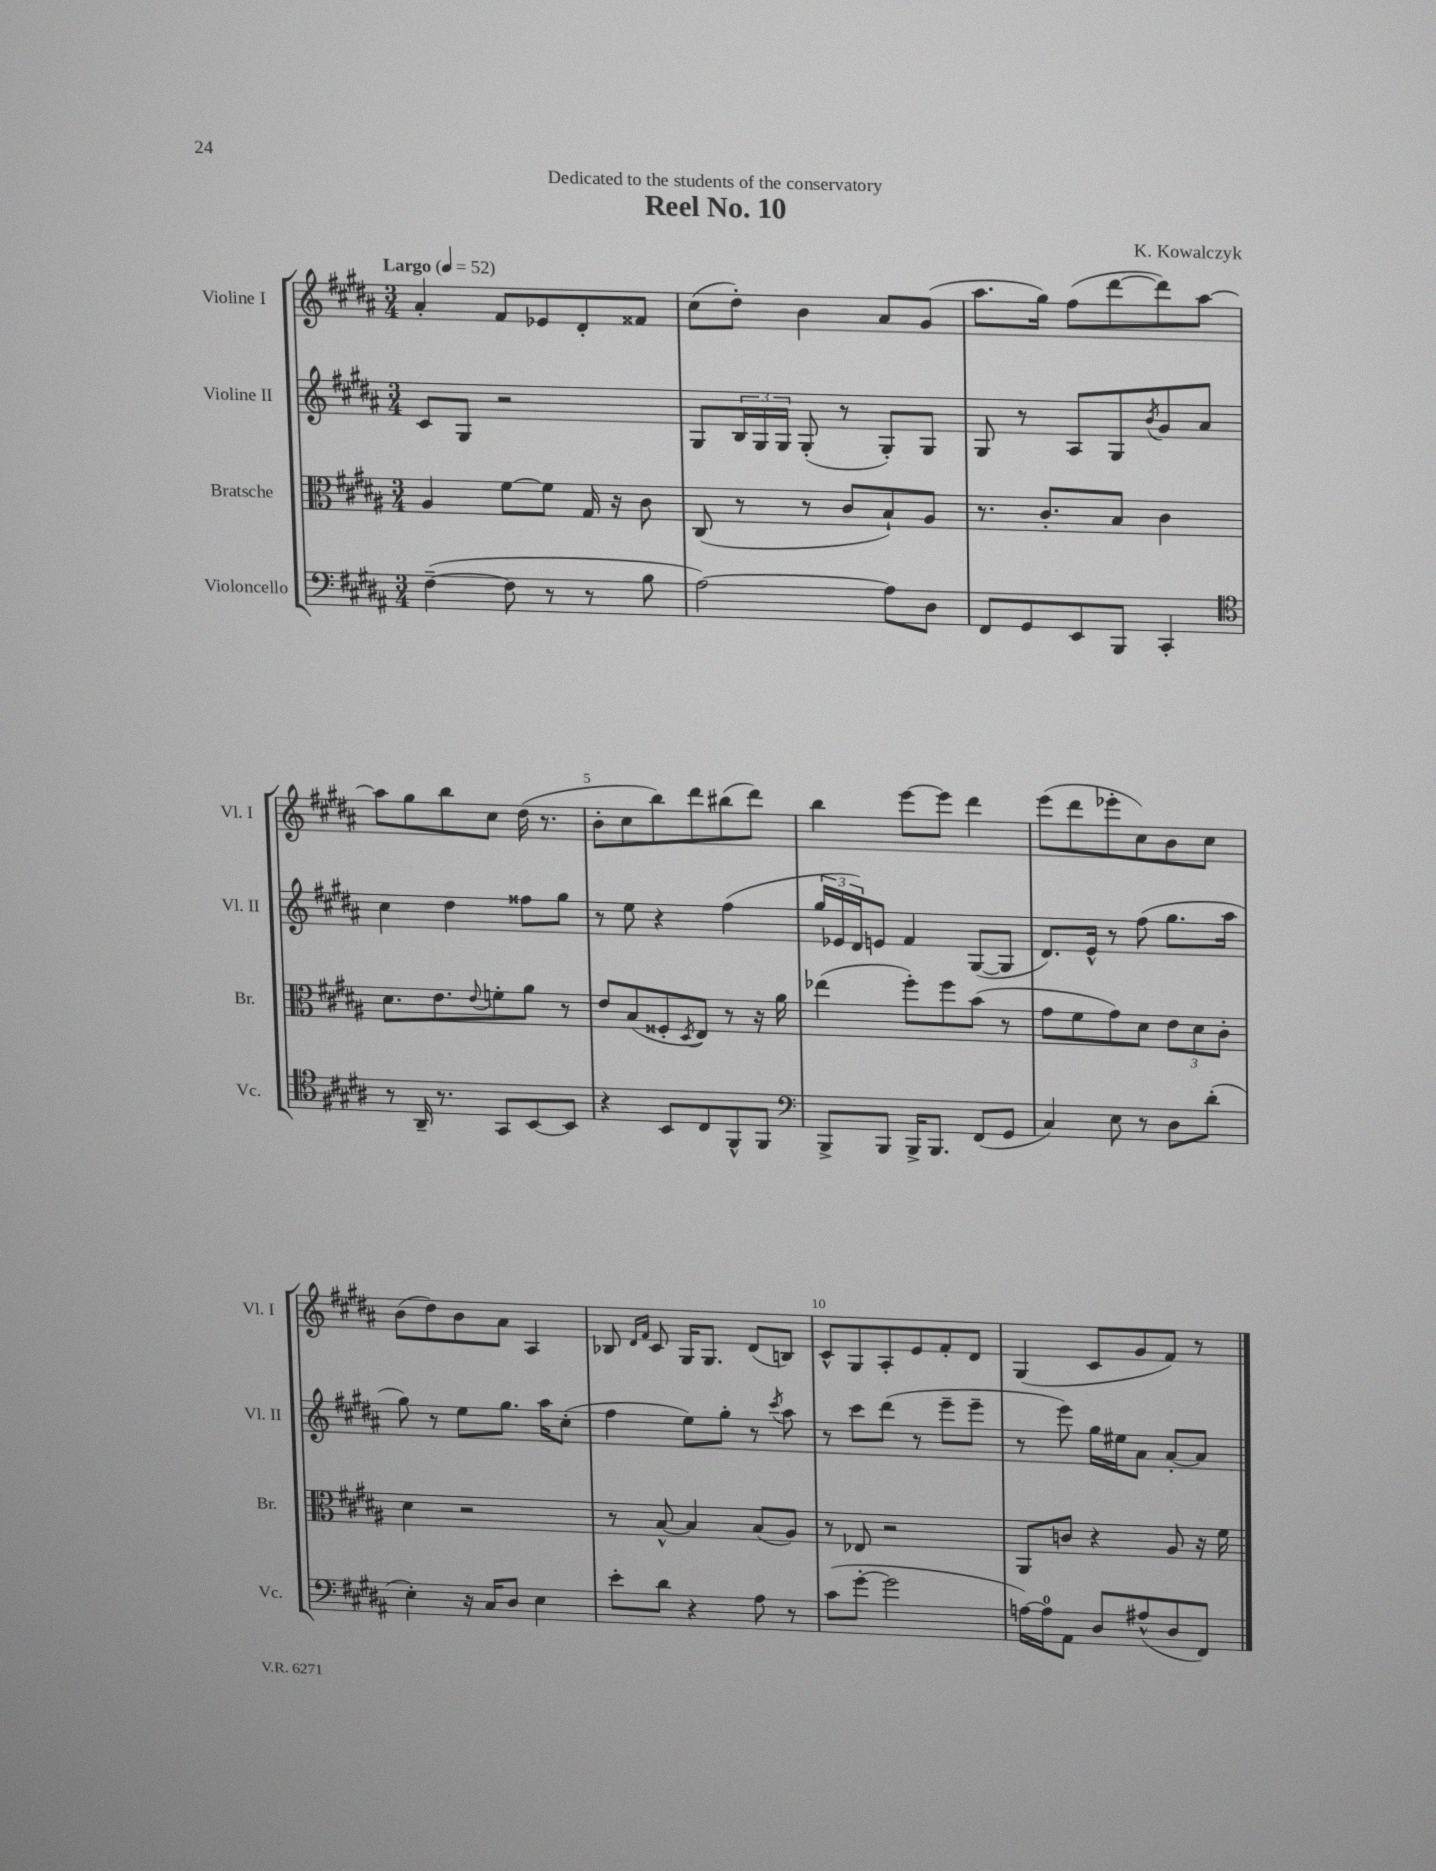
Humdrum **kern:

**kern	**kern	**kern	**kern
*staff4	*staff3	*staff2	*staff1
*clefF4	*clefC3	*clefG2	*clefG2
*k[f#c#g#d#a#]	*k[f#c#g#d#a#]	*k[f#c#g#d#a#]	*k[f#c#g#d#a#]
*M3/4	*M3/4	*M3/4	*M3/4
*MM52	*MM52	*MM52	*MM52
([4F#~\	4A#/	8c#/L	4a#'/
.	.	8G#/J	.
8F#\]	[8f#\L	2r	8f#/L
8r	8f#\]J	.	8e-/
8r	16G#/	.	8d#'/
.	16r	.	.
8B\	8c#\	.	8f##/J
=	=	=	=
[2A#\)	(8C#/	8G#/L	(8cc#\L
.	8r	24B/L	8dd#'\J)
.	.	24G#/	.
.	.	24G#/JJ	.
.	8r	(8G#'/	4b\
.	8c#/L	8r	.
8A#\]L	8B`/)	8G#'/L)	8a#/L
8D#\J	8A#/J	8G#/J	(8g#/J
=	=	=	=
8FF#/L	8.r	8G#/	8.aa#\L
8GG#/	.	8r	.
.	8.c#'/L	.	16gg#\Jk)
8EE/	.	8A#/L	(8ff#\L
8BBB/J	8B/J	8G#/	[8ddd#\
.	.	8qb/	.
4CC#'/	4c#\	8g#/	8ddd#\])
.	.	8a#/J	[8aa#\J
=	=	=	=
*clefC4	*	*	*
8r	8.d#\L	4cc#\	8aa#\]L
16AA#~/	.	.	8gg#\
8.r	8.e\	.	.
.	.	4dd#\	8bb\
.	8qqe/	.	.
8GG#/L	8f'\	.	8cc#\J
[8BB/	8a#\J	8ff##\L	(16dd#\
.	.	.	8.r
8BB/]J	8r	8gg#\J	.
=	=	=	=
4r	8e/L	8r	8b'\L
.	(8B/	8ee\	8cc#\
8BB/L	8F##'/	4r	8bb\)
.	8qD#/	.	.
8C#/	8E/J)	.	8ddd#\
8FF#^^/	8r	(4ff#\	(8bb#\
8FF#/J	16r	.	8ddd#\J)
.	16a#\	.	.
=	=	=	=
*clefF4	*	*	*
8BBB^/L	(4ee-\	24gg#/LL	4bb\
.	.	24e-/	.
.	.	24d#/J)	.
8BBB/J	.	8e/J	.
16BBB^/LK	8ff#'\L)	4f#/	[8eee\L
8.BBB/J	.	.	.
.	8ff#\	.	8eee\]J
(8FF#/L	(8b\J	([8G#/L	4ddd#\
8GG#/J	8r	8G#/]J	.
=	=	=	=
4C#/)	8g#\L	8.d#/L)	(8eee\L
.	8f#\	.	8ddd#\
.	.	16e^^/Jk	.
8E\	8g#\)	8r	8eee-'\
8r	8d#\J	(8ff#\	8cc#\)
8D#\L	12e\L	8.gg#\L	8b\
.	12d#\	.	.
(8d#'\J	.	.	8cc#\J
.	12c#'\J	.	.
.	.	16aa#\Jk	.
=	=	=	=
4E'\)	4d#\	8gg#\)	(8b\L
.	.	8r	8dd#\)
16r	2r	8ee\L	8b\
16C#/LK	.	.	.
8D#/J	.	8.gg#\J	8a#\J
4E\	.	.	4A#/
.	.	16aa#\LK	.
.	.	(8cc#'\J	.
=	=	=	=
8e'\L	8r	4ff#\	8B-/
.	.	.	16qqd#/LL
.	.	.	16qqf#/JJ
8d#\J	[8B^^/	.	8c#/
4r	4B/]	8ee\L)	16G#/LK
.	.	.	8.G#/J
.	.	8gg#'\J	.
8A#\	(8B/L	8r	(8d#/L
.	.	8qccc#/	.
8r	8A#/J)	8aa#\	8B/J)
=	=	=	=
(8c#\L	8r	8r	8c#^^/L
[8g#'\J	8E-/	8ccc#\L	8G#/
2g#\]	2r	(8ddd#\J	8A#'/
.	.	8r	8e/
.	.	8eee~\L	8f#'/
.	.	8eee~\J	8d#/J
=	=	=	=
[16A\LL)	8AA#/L	8r	(4G#/
16A\]J	.	.	.
8AA#\J	8c/J	8eee\)	.
8D#/L	4r	16gg#\LL	8c#/L
.	.	16ee#\J	.
(8A#^^/	.	8a#\J	8g#/
8D#/	8A#/	[8a#'/L	8f#/J)
8FF#/J)	16r	8a#/]J	8r
.	16f#\	.	.
==	==	==	==
*-	*-	*-	*-
